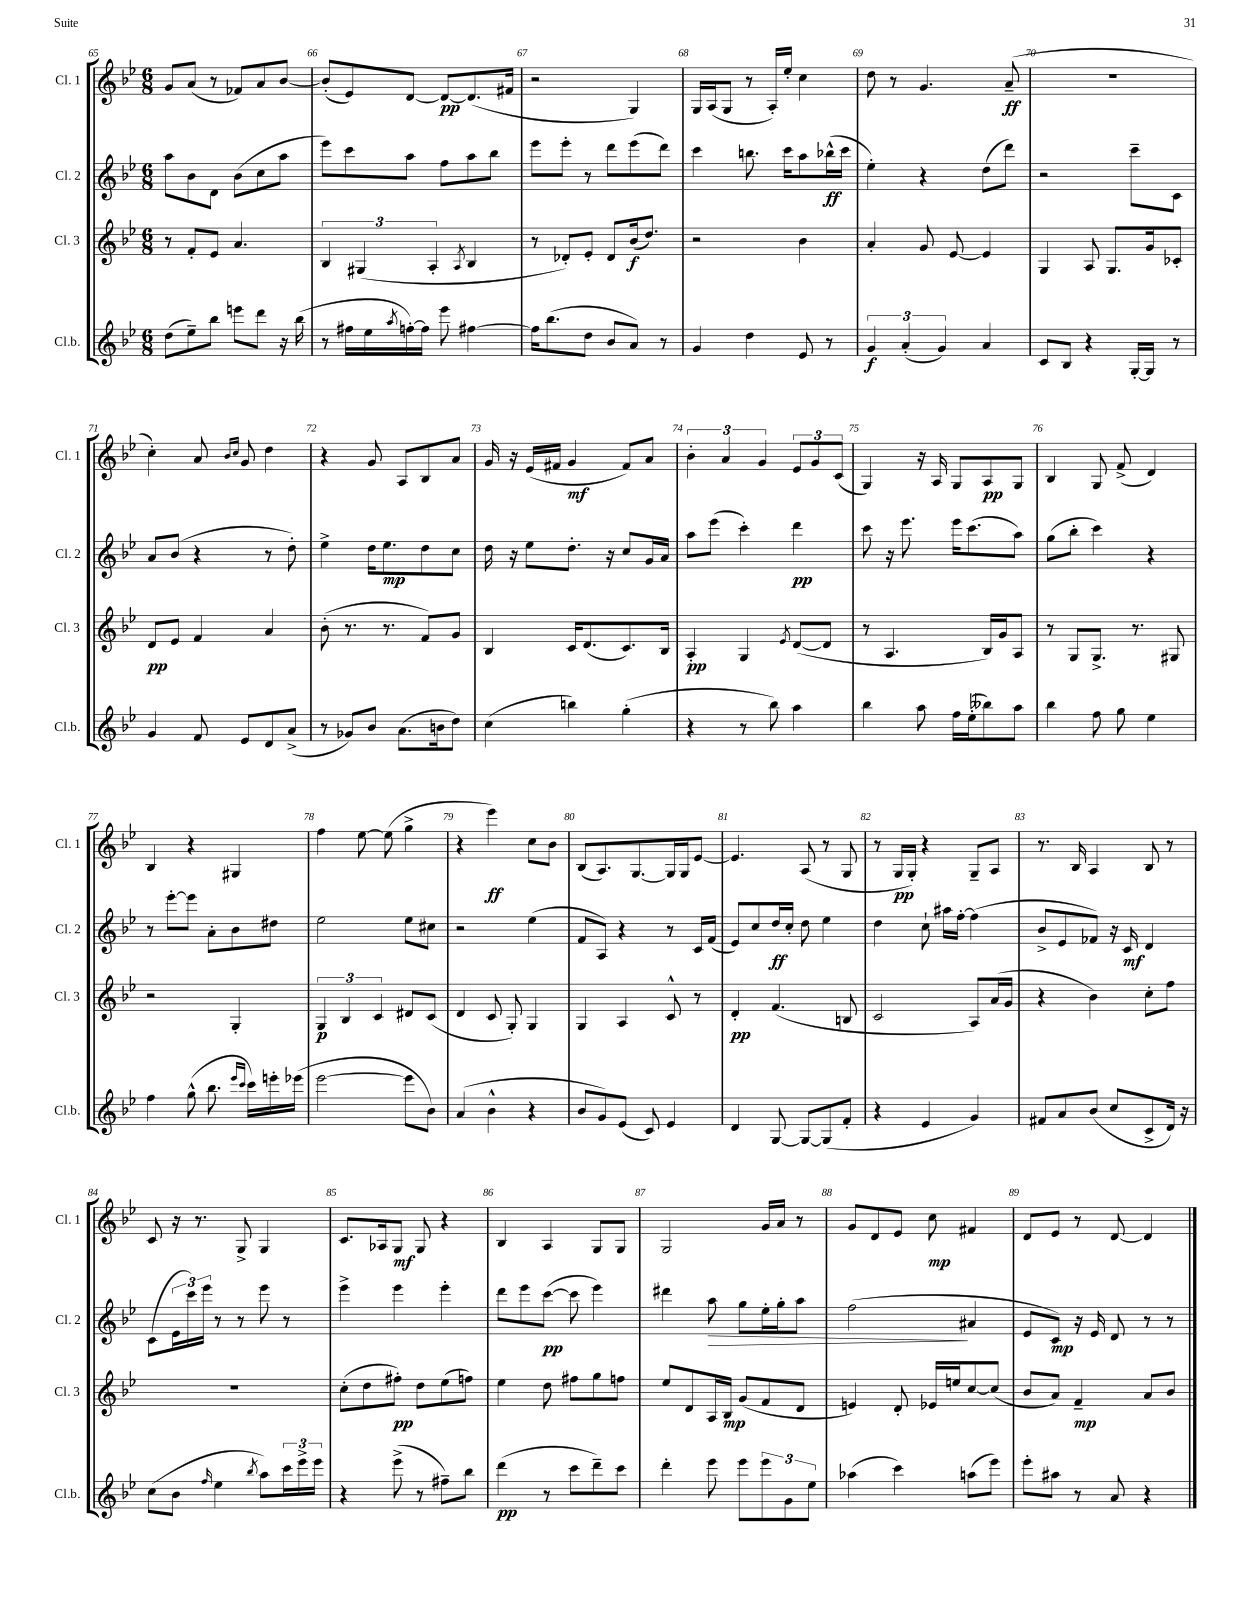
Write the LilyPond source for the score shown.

<<
\new StaffGroup <<
\new Staff = "s0" \with { instrumentName = "Cl. 1" shortInstrumentName = "Cl. 1" } {
    \clef treble \key bes \major \numericTimeSignature \time 6/8
    g'8 a'8( r8 fes'8) a'8 bes'8~ |
    bes'8-.( ees'8) d'8~ d'8~\pp d'8.( fis'16 |
    r2 g4) |
    g16 a16( g8 r8 a16-.) ees''16-. c''4 |
    d''8 r8 g'4. a'8--\ff( |
    R2. |
    c''4-.) a'8 \grace { bes'16 c''16 } g'8 d''4 |
    r4 g'8 a8 bes8 a'8 |
    g'16 r16 ees'16( fis'16 g'4\mf fis'8) a'8 |
    \tuplet 3/2 { bes'4-. a'4 g'4 } \tuplet 3/2 { ees'8 g'8 c'8( } |
    g4) r16 a16 g8 a8\pp g8 |
    bes4 g8 f'8->( d'4) |
    bes4 r4 gis4 |
    f''4 ees''8~ ees''8( g''4-> |
    r4 ees'''4\ff) c''8 bes'8 |
    bes8( a8.) g8.~ g16 g16 ees'8~ |
    ees'4. a8( r8 g8 |
    r8 g16\pp g16-.) r4 g8-- a8 |
    r8. bes16 a4 bes8 r8 |
    c'8 r16 r8. g8-> g4 |
    c'8. aes16 g8\mf g8 r4 |
    bes4 a4 g8 g8 |
    g2 g'16 a'16 r8 |
    g'8 d'8 ees'8 c''8\mp fis'4 |
    d'8 ees'8 r8 d'8~ d'4 \bar "|." |
}
\new Staff = "s1" \with { instrumentName = "Cl. 2" shortInstrumentName = "Cl. 2" } {
    \clef treble \key bes \major \numericTimeSignature \time 6/8
    a''8 bes'8 d'8 bes'8( c''8 a''8 |
    ees'''8) c'''8 a''8 f''8 a''8 bes''8 |
    ees'''8 ees'''8-. r8 d'''8 ees'''8( d'''8) |
    c'''4 b''8. c'''16 a''8 bes''16-^\ff( c'''16 |
    ees''4-.) r4 d''8( d'''8) |
    r2 c'''8-- c'8 |
    a'8 bes'8( r4 r8 d''8-.) |
    ees''4-> d''16 ees''8.\mp d''8 c''8 |
    d''16 r16 ees''8 d''8.-. r16 c''8 g'16 a'16 |
    a''8 ees'''8( c'''4-.) d'''4\pp |
    c'''8 r16 ees'''8. ees'''16 c'''8.( a''8) |
    g''8( bes''8-. c'''4) r4 |
    r8 ees'''8~-. ees'''8 a'8-. bes'8 dis''8 |
    ees''2 ees''8 cis''8 |
    r2 ees''4( |
    f'8 a8) r4 r8 c'16 f'16( |
    ees'8) c''8 d''16\ff c''16-. d''8 ees''4 |
    d''4 c''8-! ais''16 f''16~-. f''4( |
    bes'8-> ees'8 fes'8) r16 c'16\mf d'4 |
    c'8( \tuplet 3/2 { ees'16 c'''16) ees'''16 } r8 r8 ees'''8 r8 |
    ees'''4-> ees'''4 ees'''4-. |
    d'''8 ees'''8 c'''8~\pp( c'''8 ees'''4) |
    dis'''4 a''8\> g''8 ees''16-. g''16-. a''8 |
    f''2\!( ais'4 |
    ees'8 c'8\mp) r16 ees'16 d'8 r8 r8 \bar "|." |
}
\new Staff = "s2" \with { instrumentName = "Cl. 3" shortInstrumentName = "Cl. 3" } {
    \clef treble \key bes \major \numericTimeSignature \time 6/8
    r8 f'8-. ees'8 a'4. |
    \tuplet 3/2 { bes4 gis4( a4-. } \acciaccatura { a8 } bes4 |
    r8 des'8-.) ees'8-. des'8 bes'16\f( d''8.) |
    r2 bes'4 |
    a'4-. g'8 ees'8~ ees'4 |
    g4 a8 g8. g'16 ces'8-. |
    d'8\pp ees'8 f'4 a'4 |
    bes'8-.( r8. r8. f'8) g'8 |
    bes4 c'16 d'8.( c'8.) bes16 |
    a4-.\pp g4 \acciaccatura { ees'8 } d'8~( d'8 |
    r8 a4. bes16) g'16 a8 |
    r8 g8 g8.-> r8. gis8 |
    r2 g4-. |
    \tuplet 3/2 { g4\p bes4 c'4 } dis'8 c'8( |
    d'4 c'8 g8-.) g4 |
    g4 a4 c'8-^ r8 |
    d'4-.\pp f'4.( b8 |
    c'2 a8) a'16( g'16 |
    r4 bes'4) c''8-. f''8 |
    R2. |
    c''8-.( d''8 fis''8-.\pp) d''8 ees''8( f''8) |
    ees''4 d''8 fis''8 g''8 f''8 |
    ees''8 d'8 a16 bes16\mp g'8( f'8 d'8 |
    e'4) d'8-. ees'16 e''16 c''8~ c''8( |
    bes'8 a'8) f'4--\mp a'8 bes'8 \bar "|." |
}
\new Staff = "s3" \with { instrumentName = "Cl.b." shortInstrumentName = "Cl.b." } {
    \clef treble \key bes \major \numericTimeSignature \time 6/8
    d''8( ees''8--) bes''8 e'''8 d'''8 r16 bes''16( |
    r8 fis''16 ees''16 \acciaccatura { a''8 } f''16~-.) f''16 ees'''8 fis''4~ |
    fis''16 bes''8.( d''8 bes'8 a'8) r8 |
    g'4 d''4 ees'8 r8 |
    \tuplet 3/2 { g'4\f a'4-.( g'4) } a'4 |
    c'8 bes8 r4 g16~-. g16 r8 |
    g'4 f'8 ees'8 d'8 a'8->( |
    r8 ges'8) bes'8 a'8.( b'16 d''8) |
    c''4( b''4) g''4-.( |
    r4 r8 bes''8) a''4 |
    bes''4 a''8 f''16 ees''16-.( beses''8) a''8 |
    bes''4 f''8 g''8 ees''4 |
    f''4 g''8-^( bes''8. \grace { ees'''16 c'''16 } c'''16) e'''16-. ees'''16( |
    ees'''2~ ees'''8 bes'8) |
    a'4( bes'4-^ r4 |
    bes'8 g'8) ees'8( c'8) ees'4 |
    d'4 g8~ g8~ g8( f'8-. |
    r4 ees'4 g'4) |
    fis'8 a'8 bes'8( c''8 c'8-> d'16) r16 |
    c''8( bes'8 \grace { f''16 } ees''4 \acciaccatura { bes''8 } a''8) \tuplet 3/2 { c'''16 ees'''16-> ees'''16 } |
    r4 ees'''8->( r8 fis''8--) bes''8 |
    d'''4\pp( r8 c'''8 d'''8--) c'''8 |
    d'''4-. ees'''8 ees'''8 \tuplet 3/2 { ees'''8 g'8 ees''8 } |
    aes''4( c'''4) a''8( ees'''8) |
    ees'''8-. ais''8 r8 a'8 r4 \bar "|." |
}
>>
>>
\layout { \context { \Score currentBarNumber = #65 \override BarNumber.break-visibility = ##(#f #t #t) barNumberVisibility = #all-bar-numbers-visible } }
